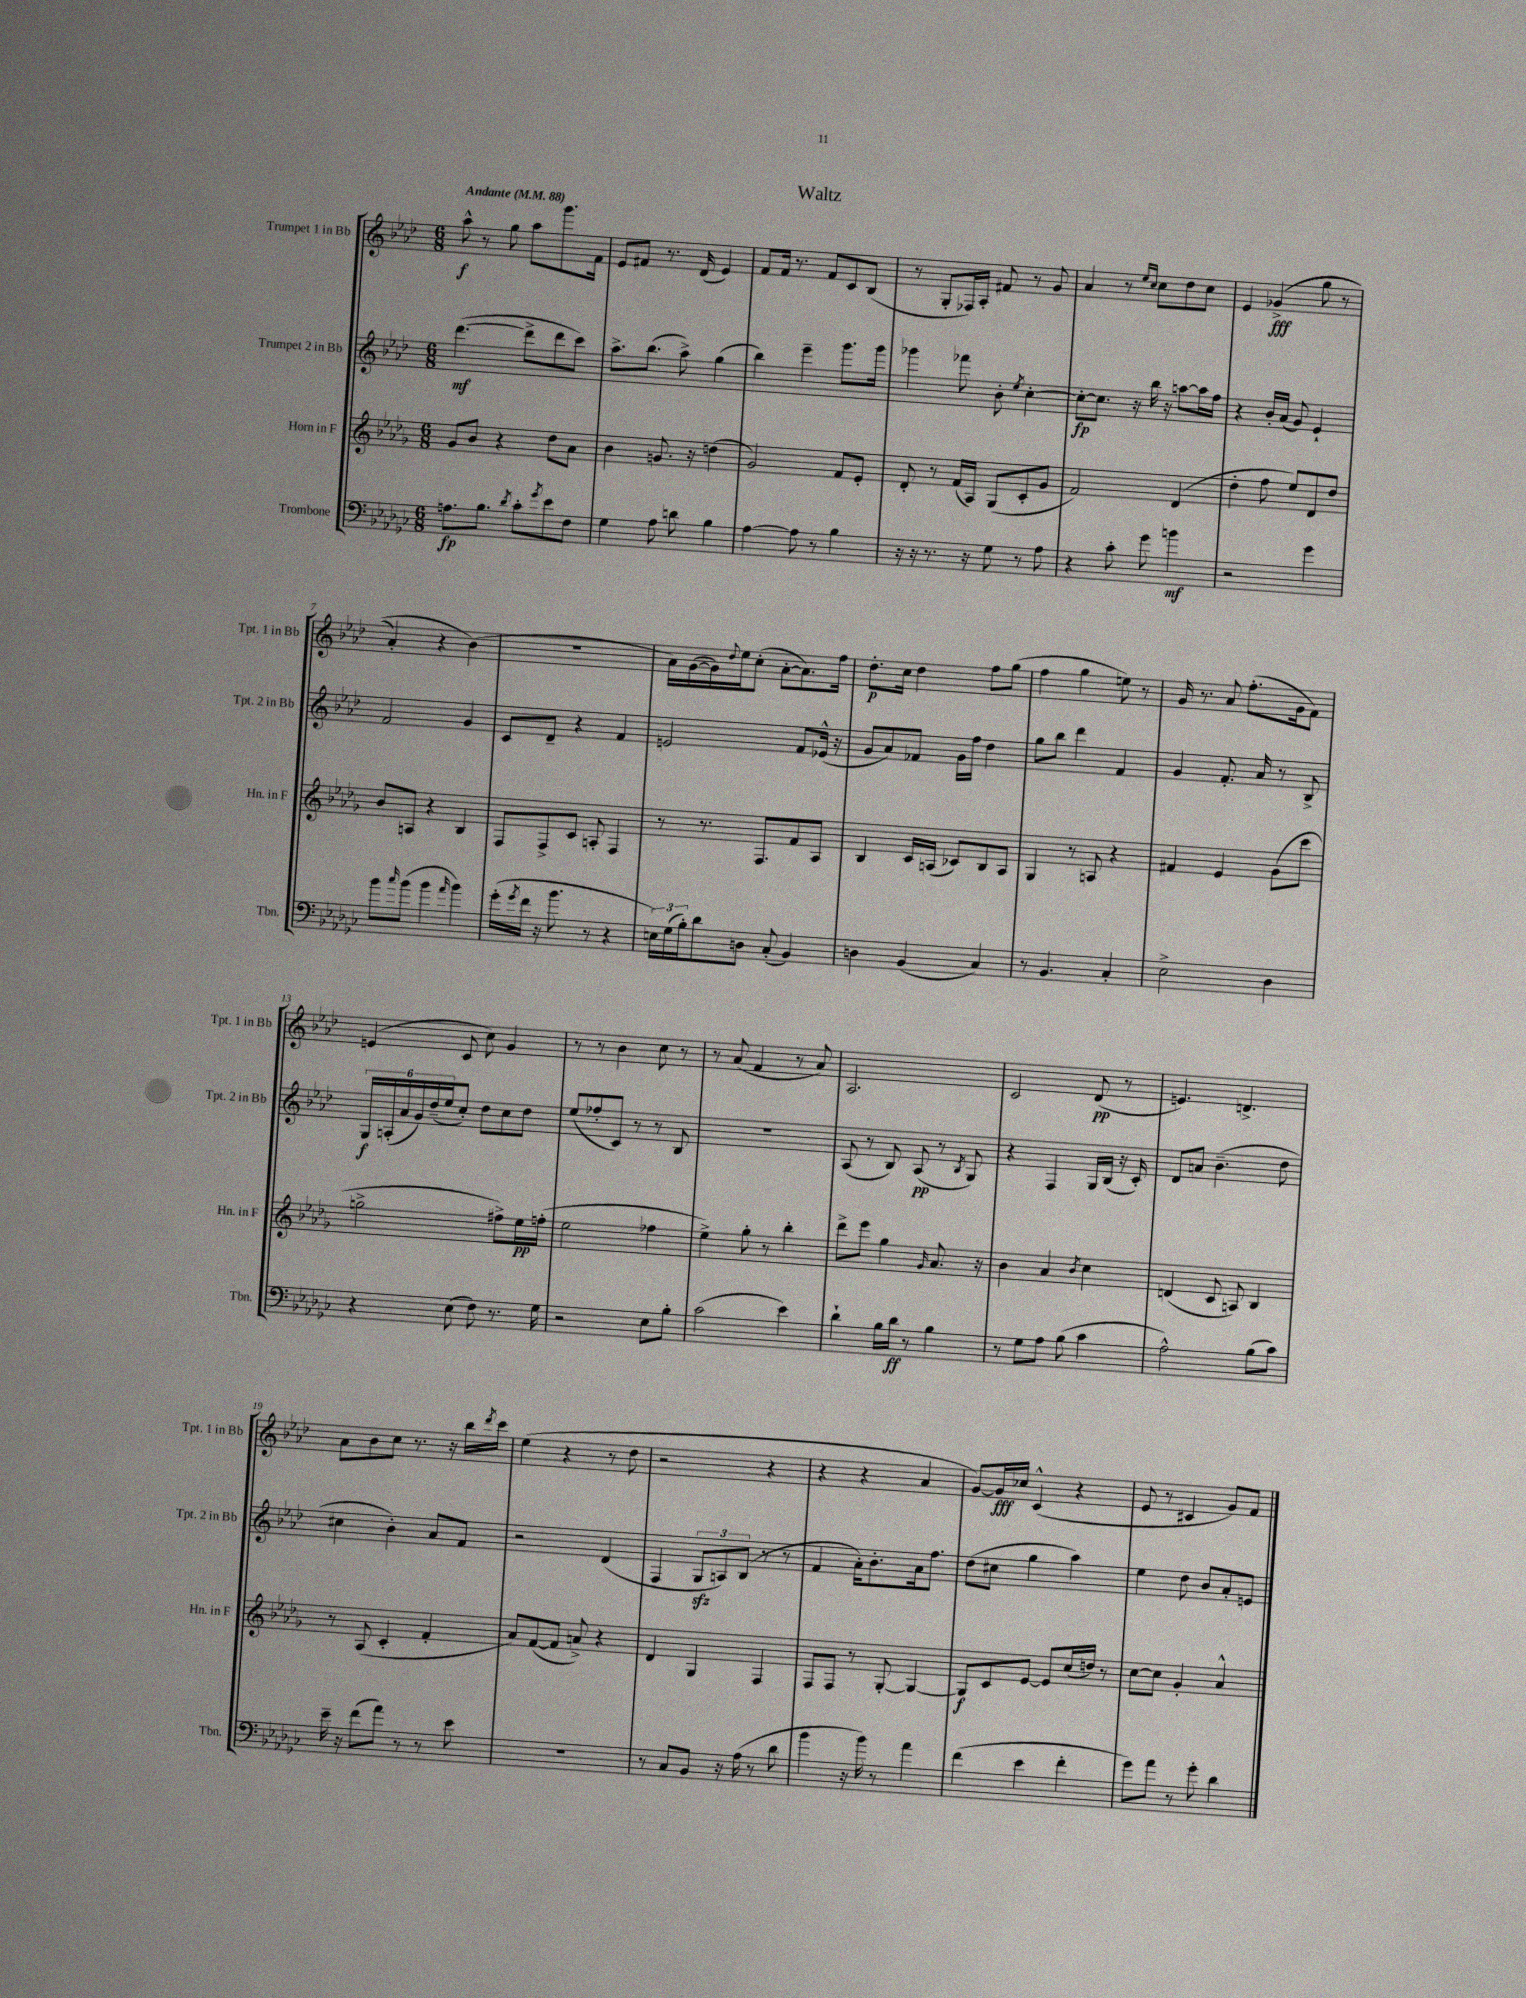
\header { title = "Waltz" }
<<
\new StaffGroup <<
\new Staff = "s0" \with { instrumentName = "Trumpet 1 in Bb" shortInstrumentName = "Tpt. 1 in Bb" } {
    \clef treble \key aes \major \numericTimeSignature \time 6/8 \tempo "Andante" 4 = 88
    aes''8-^\f r8 g''8 aes''8 g'''8. f'16 |
    ees'8 fis'8 r8. des'16( ees'4) |
    f'8 f'16 r8. f'8 c'8 bes8( |
    r8 g8-. fes16) aes16-. fis'8 r8 g'8 |
    aes'4 r8 \grace { ees''16 c''16 } c''8 des''8 c''8 |
    ees'4 ges'4->\fff(\( g''8 r8 |
    aes'4-.) r4 bes'4(\) |
    R2. |
    aes'16) g'16~( g'16) \appoggiatura { des''8 } ees''16 c''8-.( aes'8~-. aes'8.) f''16 |
    des''8.-.\p c''16 des''4 f''8 g''8( |
    f''4 g''4 e''8) r8 |
    g'16 r8. aes'8 f''8.-.( g'16 f'8) |
    e'4( c'8 c''8) g'4 |
    r8 r8 bes'4 c''8 r8 |
    r8 aes'8( f'4 r8 aes'8) |
    aes2. |
    c'2 des'8\pp( r8 |
    e'4.) d'4.-> |
    aes'8 bes'8 c''8 r8. r16 bes''16 \acciaccatura { des'''8 } c'''16 |
    ees''4( r4 r8 des''8 |
    r2 r4 |
    r4 r4 aes'4 |
    g'8~) g'16\fff ces''16 c'4-^( r4 |
    ees'8 r8 cis'4 g'8) f'8 \bar "|." |
}
\new Staff = "s1" \with { instrumentName = "Trumpet 2 in Bb" shortInstrumentName = "Tpt. 2 in Bb" } {
    \clef treble \key aes \major \numericTimeSignature \time 6/8
    des'''4.~\mf( des'''8-> des'''8 c'''8) |
    aes''8.-> bes''8.( aes''8->) g''4( |
    bes''4) ees'''4-- g'''8. g'''16 |
    ges'''4 fes'''8 bes'8-. \acciaccatura { ees''8 } c''4~-. |
    c''8~-.\fp c''8. r16 bes''16 r16 a''8~ a''16 f''16 |
    r4 bes'16-. aes'16( g'8) ees'4-! |
    f'2 g'4 |
    c'8 des'8-- r4 f'4 |
    e'2 f'8 ees'16-^( r16 |
    g'8 aes'8) fes'8 g'16 f''16 des''4 |
    g''8 bes''8 des'''4 f'4 |
    g'4 f'8.-. aes'16 r8 bes8-> |
    \tuplet 6/4 { g16\f a16-.( aes'16 g'16) des''16--( ees''16 } c''8-.) des''8 c''8 des''8 |
    ees''8( fes''8-. c'8) r8 r8 bes8 |
    R2. |
    aes8( r8 bes8) aes8\pp( r8 \acciaccatura { bes8 } g8) |
    r4 f4 g16 bes16( r16 c'16-.) |
    des'8 a'8 bes'4.--( des''8 |
    cis''4 bes'4-.) aes'8 f'8 |
    r2 des'4( |
    f4 \tuplet 3/2 { g8\sfz a8) bes8( } r8 r8 |
    f'4 aes'16-.) bes'8.-. aes'16 f''8. |
    des''8( cis''8 g''4 aes''4) |
    ees''4 des''8 bes'8 aes'8-. e'8 \bar "|." |
}
\new Staff = "s2" \with { instrumentName = "Horn in F" shortInstrumentName = "Hn. in F" } {
    \clef treble \key des \major \numericTimeSignature \time 6/8
    ges'8 bes'8 r4 des''8 aes'8 |
    bes'4 g'8. r16 d''4( |
    ges'2) f'8 ees'8-. |
    des'8-. r8 f'16( aes16) ges8( c'8-. ges'8 |
    f'2) des'4( |
    des''4-. f''8 ees''8) des'8 des''8 |
    bes'8 a8 r4 bes4 |
    f8 f8-> c'8 a8-. f4 |
    r8 r8. f8. f'8 aes8 |
    bes4 c'16 a16( ces'8) bes8 a8 |
    ges4 r8 a8 r4 |
    fis'4 ees'4 ges'8( c'''8 |
    g''2-> fis''8->) ees''16\pp f''16-.( |
    ees''2 fes''4 |
    ees''4->) ges''8-. r8 bes''4-. |
    des'''8-> ees'''8 ges''4 \grace { ges'16 } aes'8. r16 |
    bes'4 aes'4 \acciaccatura { bes'8 } c''4 |
    d'4( c'8 a8) bes4 |
    r8 aes8( c'4-. f'4-. |
    aes'8) f'8~( f'8 a'8->) r4 |
    des'4 ges4 f4 |
    f8 f8 r8 ges8~-. ges4~ |
    ges8\f c'8 ees'8~ ees'8 c''16( d''16) r8 |
    c''8~ c''8 ges'4-. aes'4-^ \bar "|." |
}
\new Staff = "s3" \with { instrumentName = "Trombone" shortInstrumentName = "Tbn." } {
    \clef bass \key ges \major \numericTimeSignature \time 6/8
    a8.\fp bes8. \acciaccatura { des'8 } ces'8-. \acciaccatura { ges'8 } ees'8 f8 |
    ges4 aes8 d'8 bes4 |
    aes4~ aes8 r8 bes4 |
    r16 r16 r8. r16 ges8 r8 aes8 |
    r4 ces'8-. ges'8 b'4\mf |
    r2 ges'4 |
    bes'8 \grace { ces''16 } bes'8( bes'4 \grace { aes'16 } bes'4) |
    ges'16-.( \acciaccatura { ges'8 } f'16 r16 bes'8. r8 r4 |
    \tuplet 3/2 { e16) ges16( bes16-.) } des'8 d8 ces8-.( bes,4) |
    d4 bes,4( ces4) |
    r8 bes,4. ces4-. |
    ees2-> des4 |
    r4 ees8( f8) r8. ges16 |
    r2 ees8 bes8-. |
    ces'2( ees'4) |
    des'4-! bes16 des'16\ff r8 bes4 |
    r8 ges8 aes8 bes8( ces'4 |
    aes2-^) bes8( ces'8) |
    ees'16-- r16 f'8( aes'8) r8 r8 ees'8 |
    R2. |
    r8 ces8 bes,8 r16 aes16( r8 des'8 |
    bes'4 r16 bes'16) r8 aes'4 |
    f'4( ees'4 f'4-. |
    ges'8) aes'8 r8 ges'8-. des'4 \bar "|." |
}
>>
>>
